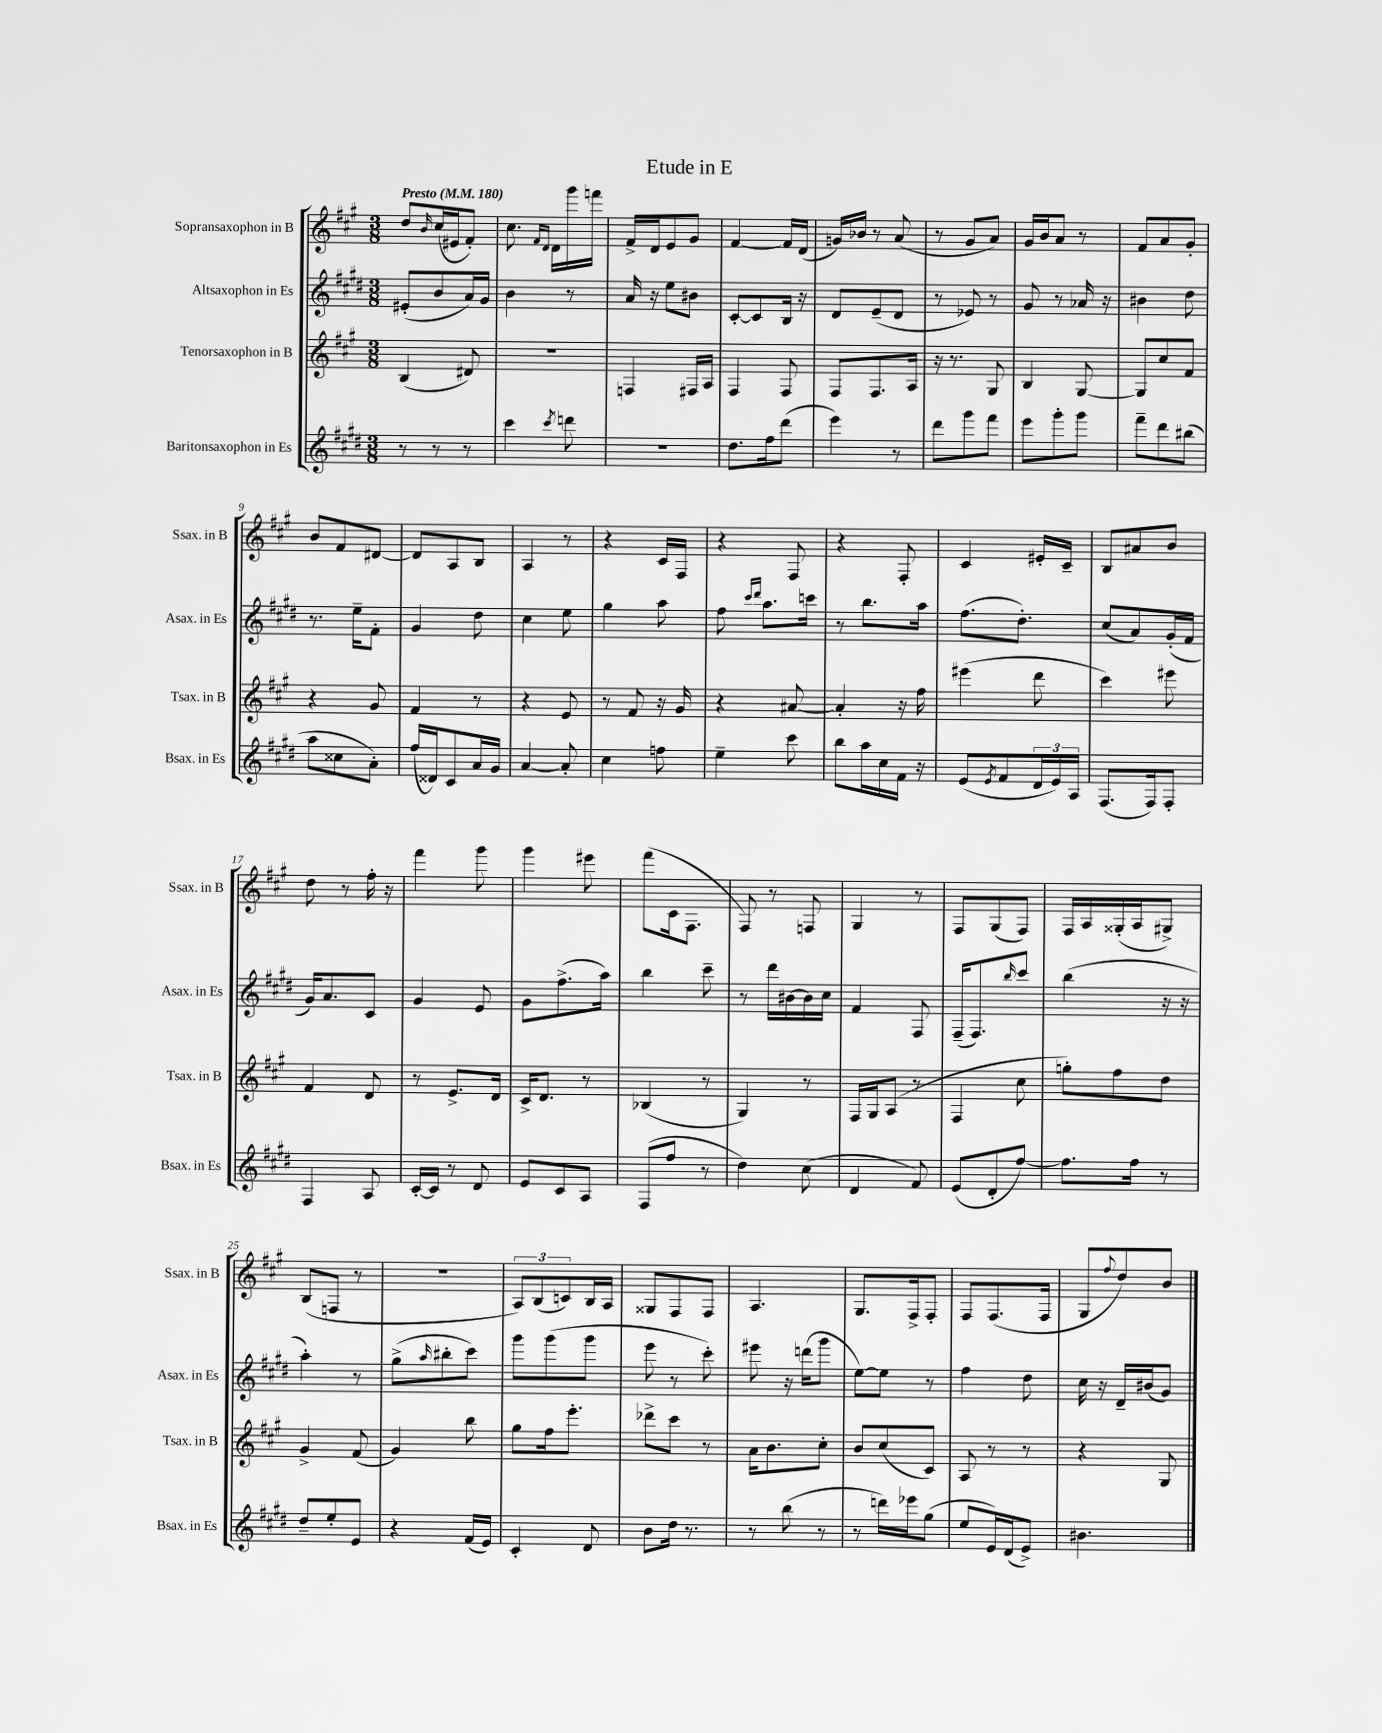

**kern	**kern	**kern	**kern
*staff4	*staff3	*staff2	*staff1
*clefG2	*clefG2	*clefG2	*clefG2
*k[f#c#g#d#]	*k[f#c#g#]	*k[f#c#g#d#]	*k[f#c#g#]
*M3/8	*M3/8	*M3/8	*M3/8
*MM180	*MM180	*MM180	*MM180
8r	(4B	(8e#'	8dd
.	.	.	16qqb
8r	.	8b	(16cc#
.	.	.	16e#
8r	8d#)	16a)	8f#')
.	.	16g#	.
=	=	=	=
4ccc#	4.r	4b	8.cc#
.	.	.	16qqf#
.	.	.	16qqd
.	.	.	16d
8qccc#	.	.	.
8ddd	.	8r	16ggg#
.	.	.	16fff
=	=	=	=
4.r	4F	16a	16f#^
.	.	16r	16d
.	.	8ee	8e
.	16F#	8b#	8g#
.	16A	.	.
=	=	=	=
8.dd#	4F#	[8c#'	[4f#
.	.	8c#]	.
16ff#	.	.	.
(8ddd#	8F#	16B	16f#]
.	.	16r	(16d
=	=	=	=
4eee)	8F#	8d#	16g)
.	.	.	16b-
.	8.F#	(8e~	8r
8r	.	8d#	(8a
.	16A	.	.
=	=	=	=
8ddd#	16r	8r	8r
.	8.r	.	.
8ggg#	.	8e-)	8g#
8fff#	8G#	8r	8a)
=	=	=	=
8eee	4B	8g#	16g#
.	.	.	16b
8ggg#'	.	8r	8a
8ggg#	[8G#	16a-	8r
.	.	16r	.
=	=	=	=
8fff#~	8G#]	4b#	8f#
8ddd#	8cc#	.	8a
(8bb#	8f#	8dd#	8g#'
=	=	=	=
8aa	4r	8.r	8b
8cc##	.	.	8f#
.	.	16ee~	.
8a')	8g#	8f#'	[8d#
=	=	=	=
(16ff#	4f#	4g#	8d#]
16d##)	.	.	.
8c#	.	.	8A
16a	8r	8dd#	8B
16g#	.	.	.
=	=	=	=
[4a	4r	4cc#	4A
8a']	8e	8ee	8r
=	=	=	=
4cc#	8r	4gg#	4r
.	8f#	.	.
8ff	16r	8aa	16c#
.	16g#	.	16F#
=	=	=	=
4ee~	4r	8ff#	4r
.	.	16qqccc#	.
.	.	16qqddd#	.
.	.	8.aa	.
8ccc#	[8a#	.	8F#
.	.	16ccc	.
=	=	=	=
8bb	4a#']	8r	4r
16aa	.	8.bb	.
16cc#	.	.	.
16f#	16r	.	8F#'
16r	16ff#	16aa	.
=	=	=	=
(8e	(4eee#	(8.ff#	4c#
8qe	.	.	.
8f#	.	.	.
.	.	8.dd#')	.
24d#	8ddd	.	16e#'
24e)	.	.	.
.	.	.	16c#~
24A	.	.	.
=	=	=	=
(8.F#	4ccc#)	(8cc#	8B
.	.	8a)	8a#
16F#)	.	.	.
8F#'	8eee#	(16g#'	8b
.	.	16f#	.
=	=	=	=
4F#	4f#	16g#)	8dd
.	.	8.a	.
.	.	.	8r
8A	8d	8c#	16ff#'
.	.	.	16r
=	=	=	=
[16c#'	8r	4g#	4fff#
16c#]	.	.	.
8r	8.e^	.	.
8d#	.	8e	8ggg#
.	16d	.	.
=	=	=	=
8e	16c#^	8g#	4ggg#
.	8.d	.	.
8c#	.	(8.ff#^	.
8A	8r	.	8eee#
.	.	16aa)	.
=	=	=	=
(8F#	(4B-	4bb	(8fff#
8ff#	.	.	16c#
.	.	.	8.F#
8r	8r	8ccc#~	.
=	=	=	=
4dd#)	4G#)	8r	8F#)
.	.	16ddd#	8r
.	.	[16b#	.
(8cc#	8r	16b#]	8F
.	.	16cc#	.
=	=	=	=
4d#	16F#	4f#	4G#
.	16G#	.	.
.	(8A	.	.
8f#)	8r	8F#	8r
=	=	=	=
(8e	4F#	(16F#~	8F#
.	.	8.F#)	.
8d#'	.	.	(8G#
.	.	16qqbb	.
[8ff#)	8cc#	8ccc#	8F#)
=	=	=	=
8.ff#]	8gg')	(4bb	16F#
.	.	.	16A
.	8ff#	.	(16G##'
16ff#	.	.	16A
8r	8dd	16r	8G#^)
.	.	16r	.
=	=	=	=
8dd#~	4g#^	4aa')	(8B
8ee'	.	.	8F
8e	(8f#	8r	8r
=	=	=	=
4r	4g#)	(8gg#^	4.r
.	.	16qqaa	.
.	.	8bb#'	.
(16f#	8bb	8ccc#)	.
16e)	.	.	.
=	=	=	=
4c#'	8gg#	8ggg#	12A)
.	.	.	(12B
.	16ff#	(8ggg#	.
.	.	.	12c)
.	8.eee'	.	.
8d#	.	8ggg#	16B
.	.	.	16A
=	=	=	=
8b	8ddd-^	8eee	8G##
16dd#	8ccc#	8r	8F#
8.r	.	.	.
.	8r	8ccc#')	8F#
=	=	=	=
8r	16a	8eee#	4.A
.	8.b	.	.
(8bb	.	16r	.
.	.	(16ddd	.
8r	8cc#'	8ggg#	.
=	=	=	=
8r	8b	[8ee)	8.G#
16ddd)	(8cc#	8ee]	.
16eee-	.	.	16F#^
(8gg#	8c#)	8r	8F#'
=	=	=	=
8ee	8A	4ff#	8F#
16e)	8r	.	(8.F#
(16d#	.	.	.
8e^)	8r	8dd#	.
.	.	.	16F#
=	=	=	=
4.b#	4r	16cc#	8G#
.	.	16r	.
.	.	.	8qqff#
.	.	16d#~	8dd)
.	.	(16b#	.
.	8G#	8g#)	8b
==	==	==	==
*-	*-	*-	*-
